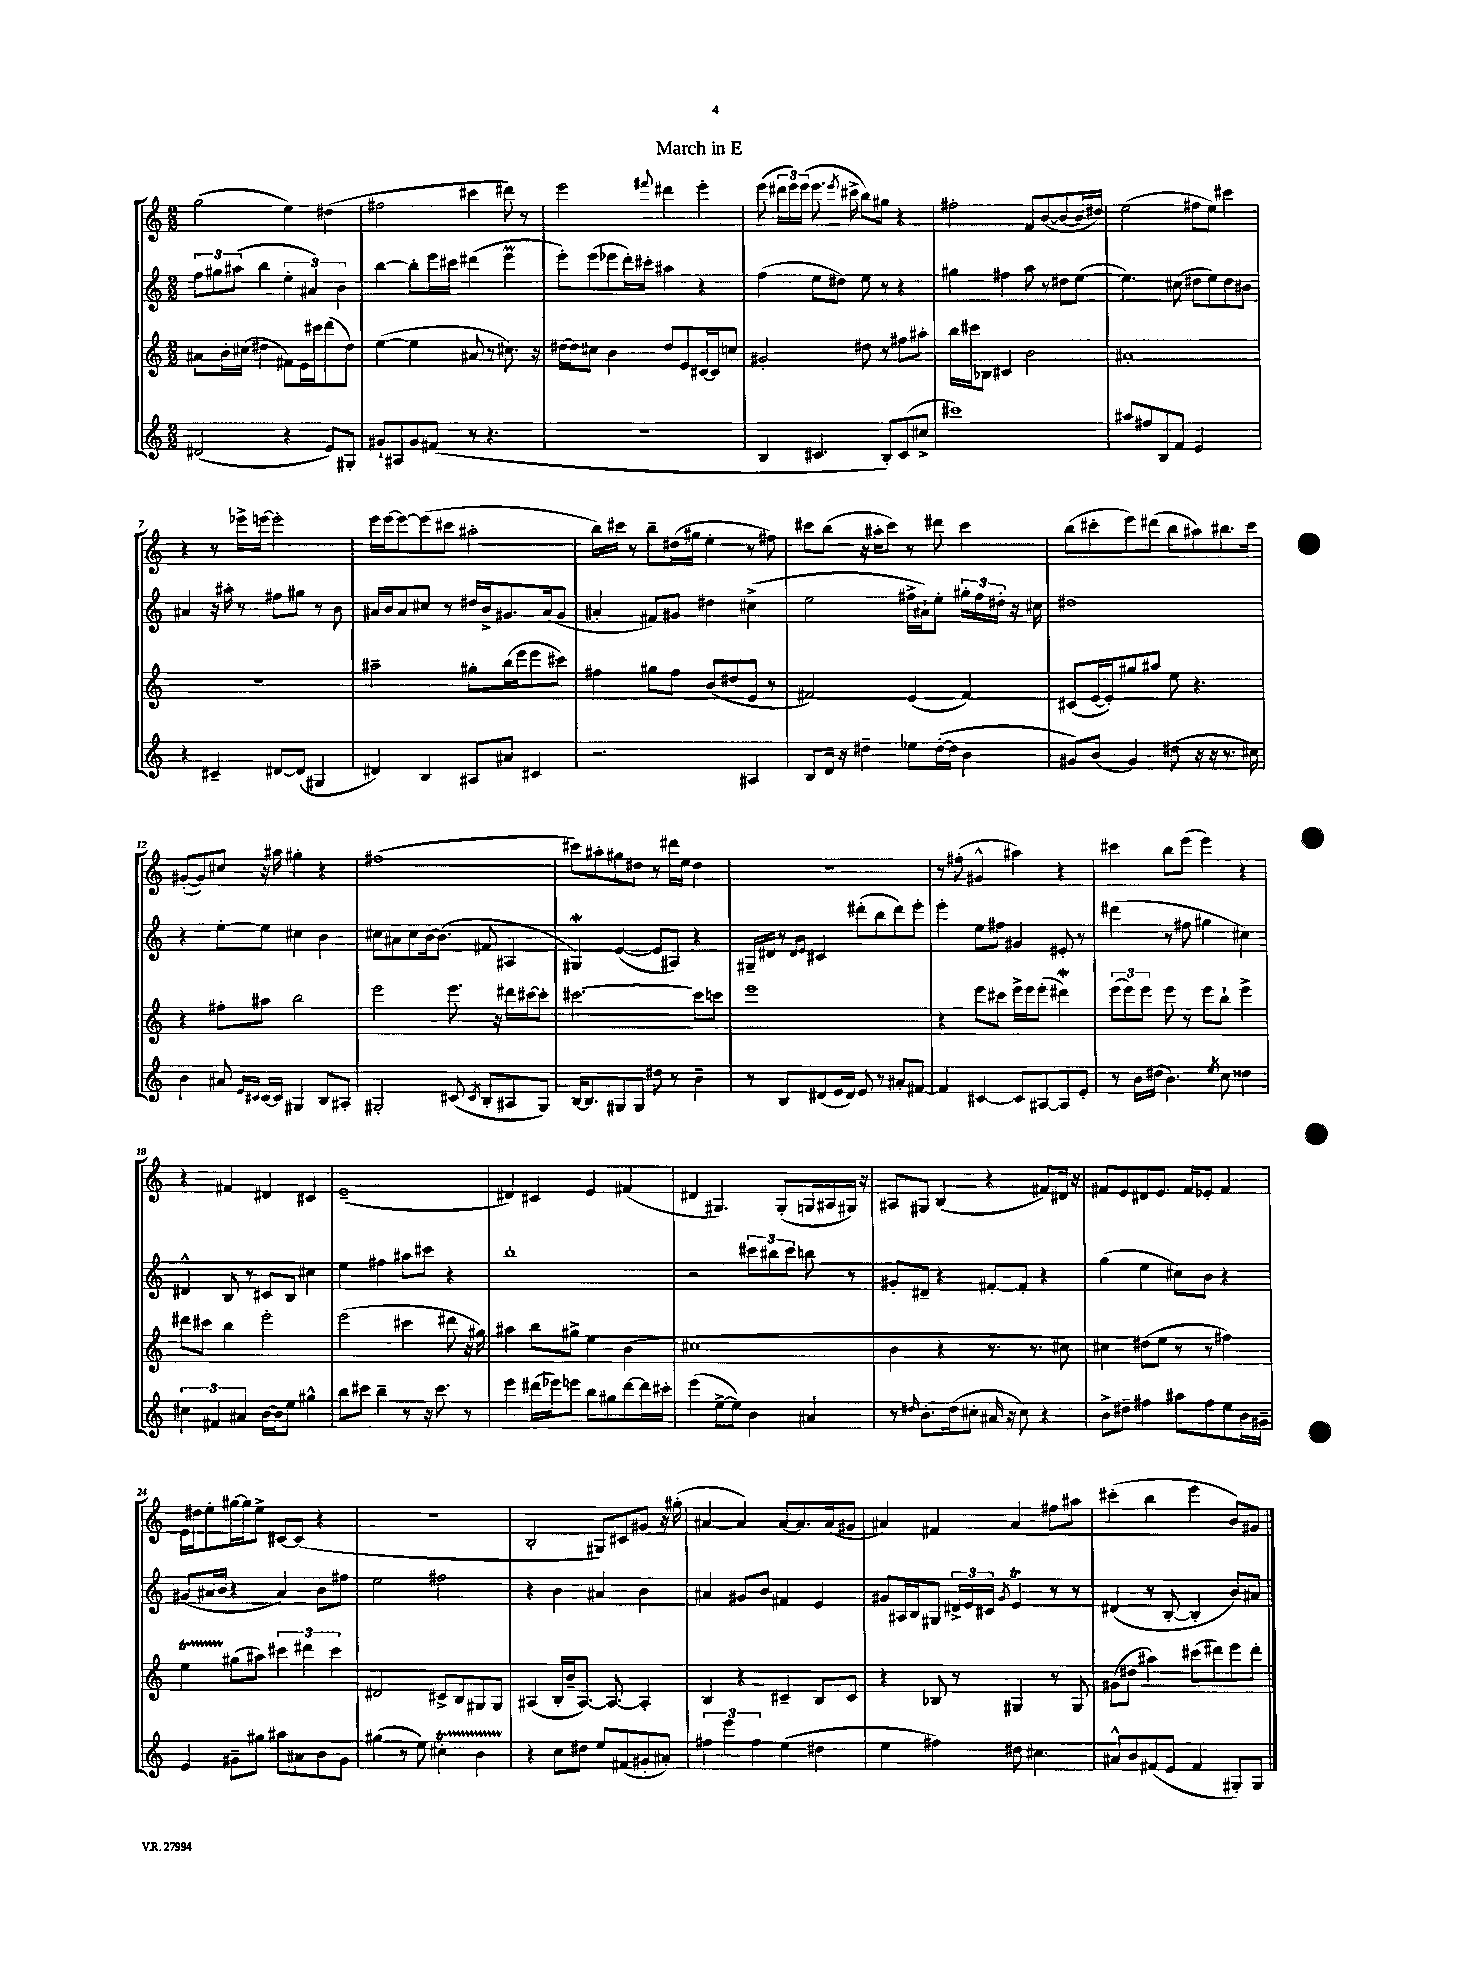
\header { title = "March in E" }
<<
\new StaffGroup <<
\new Staff = "s0" {
    \clef treble \key c \major \numericTimeSignature \time 2/2
    \autoBeamOff g''2( e''4) dis''4( |
    fis''2 cis'''4 dis'''8) r8 |
    e'''2 \appoggiatura { fis'''8 } dis'''4 e'''4-. |
    e'''8( \tuplet 3/2 { dis'''16[ e'''16) e'''16]( } e'''8. \acciaccatura { e'''8 } cis'''16-> b''8[) gis''8] r4 |
    fis''2-. f'8[ b'8~( b'8~ b'16 dis''16]) |
    e''2( fis''8[ e''8]) cis'''4 |
    r4 r8 ees'''16[-> e'''16]~ e'''2-. |
    e'''16[ e'''16~ e'''8~ e'''8( cis'''8] ais''2-. |
    b''16[) cis'''16] r8 b''8[-- dis''16( gis''16] e''4-. r8 fis''8) |
    cis'''8[ b''8]( r16 ais''16[-. cis'''8]) r8 dis'''8 cis'''4 |
    b''8[( cis'''8-. e'''8) dis'''8]( b''8[ ais''8) bis''8. cis'''16] |
    gis'8[~-.( gis'8) cis''8] r16 ais''16 gis''4-. r4 |
    fis''1( |
    cis'''8[) ais''8-. gis''8 dis''8] r8 dis'''16[ e''16] dis''4 |
    R1 |
    r8 fis''8-.( gis'4-^ ais''4) r4 |
    cis'''4 b''8[ e'''8]( e'''4) r4 |
    r4 fis'4 dis'4 cis'4 |
    e'1--( |
    dis'4) cis'4 e'4 fis'4( |
    dis'4 gis4.) gis8[-.( g16 ais16 gis16]) r16 |
    ais8[ gis8] b4( r4 fis'8[) dis'16] r16 |
    fis'8[ e'8 dis'8 e'8.] fis'16[ ees'8]-. fis'4 |
    e'16[ dis''16 e''8-. gis''16~ gis''16 e''8]-> cis'8[~ cis'8]( r4 |
    r1 |
    b2-. gis8[) cis'8 gis'8] r16 gis''16-.( |
    ais'4~ ais'4) ais'8[~ ais'8. ais'16( gis'8] |
    ais'4) fis'4 ais'4 fis''8[ ais''8] |
    cis'''4-.( b''4 e'''4 b'8[) gis'8] \bar "|." |
}
\new Staff = "s1" {
    \clef treble \key c \major \numericTimeSignature \time 2/2
    \autoBeamOff \tuplet 3/2 { f''8[ gis''8 ais''8]( } b''4 \tuplet 3/2 { e''4-. ais'4) b'4 } |
    b''4~ b''8[-. e'''16 cis'''16] dis'''4( e'''4\prall |
    e'''8[-.) e'''8( ees'''8 d'''16-.) cis'''16]-. ais''4 r4 |
    f''4( e''8[ dis''8]) e''8 r8 r4 |
    gis''4 fis''4 a''8 r8 dis''8[ e''8]~( |
    e''4.) cis''8( dis''8[ e''8) dis''8 bis'8] |
    ais'4 r16 ais''16-. r8 fis''8[ gis''8] r8 b'8 |
    ais'16[ b'16 ais'8 cis''8] r8 dis''16[ b'16-> gis'8. ais'16( gis'8] |
    ais'4-. fis'8[) gis'8] dis''4 cis''4->( |
    e''2 fis''16[-> ais'16-!) e''8]-. \tuplet 3/2 { gis''16[-. fis''16 dis''16]-. } r16 cis''16 |
    dis''1 |
    r4 e''8[~-. e''8] cis''4 b'4 |
    cis''8[ ais'8 cis''8 b'16~ b'8.]( fis'8 ais4 |
    gis4\mordent) e'4~( e'8[ ais8]) r4 |
    gis16[-- dis'16] r8 \grace { dis'16[ e'16] } cis'4 dis'''8[-.( b''8 dis'''8) e'''8]-. |
    e'''4-. e''8[ fis''8] gis'4 eis'8-. r8 |
    dis'''4( r8 fis''8 gis''4 cis''4) |
    dis'4-^ b8 r8 cis'8[ b8] cis''4 |
    e''4 fis''4 ais''8[ cis'''8] r4 |
    b''1-. |
    r2 \tuplet 3/2 { cis'''8[ bis''8 cis'''8] } b''8 r8 |
    gis'8[-. dis'8]-- r4 fis'8[~-. fis'8]-. r4 |
    g''4( e''4 cis''8[) b'8] r4 |
    gis'8[( ais'16 b'16] r4 ais'4) b'8[ fis''8] |
    e''2 fis''2 |
    r4 b'4 ais'4 b'4 |
    ais'4 gis'8[ b'8] fis'4 e'4 |
    gis'8[ ais16 b16 gis8] \tuplet 3/2 { dis'16[-> e'16 cis'16] } \acciaccatura { gis'8 } e'4\trill r8 r8 |
    dis'4( r8 b8~-. b4-. b'8[) ais'8] \bar "|." |
}
\new Staff = "s2" {
    \clef treble \key c \major \numericTimeSignature \time 2/2
    \autoBeamOff ais'8[ b'16-. cis''16]( dis''4 fis'8[) e'16 cis'''16 d'''8( dis''8]) |
    e''4~( e''4 ais'8 r8 cis''8.) r16 |
    dis''16[~ dis''16 cis''8] b'4 dis''8[ e'8 cis'16~ cis'16 c''8] |
    gis'2-. dis''8 r8 fis''8[ ais''8]-. |
    b''16[ cis'''16 bes8] cis'4 b'2 |
    ais'1-. |
    R1 |
    ais''2-- gis''8[-. b''16( e'''16 e'''8 cis'''8]) |
    fis''4 gis''8[ fis''8] b'8[( dis''8 e'8] r8 |
    fis'2) e'4( fis'4) |
    cis'8[( e'16~ e'16-.) gis''8 ais''8] e''8 r4. |
    r4 fis''8[-. ais''8] b''2 |
    e'''2 e'''8. r16 dis'''16[ cis'''16~ cis'''8]-. |
    cis'''2.~ cis'''8[ c'''8] |
    e'''1 |
    r4 e'''8[ cis'''8] e'''16[-> e'''16 e'''8]-.( dis'''4\mordent) |
    \tuplet 3/2 { e'''8[( e'''8) e'''8] } e'''8 r8 e'''8[ b''8]-! e'''4-> |
    dis'''8[ cis'''8] b''4 e'''2-. |
    e'''2( cis'''4 dis'''8 r16 gis''16) |
    ais''4 b''8[ gis''8]-> e''4 b'4( |
    cis''1 |
    b'4 r4 r8. r8. cis''8) |
    cis''4 dis''8[( e''8] r8 r8 fis''4) |
    e''4\startTrillSpan gis''8[\stopTrillSpan( ais''8]) \tuplet 3/2 { cis'''4 dis'''4 cis'''4 } |
    dis'2 cis'8[-> b8 gis8 gis8] |
    ais4( b16[-. b'16-- ais8.]~) ais8.~ ais4-. |
    b4 r4 cis'4-- b8[ cis'8] |
    r4 bes8 r8 gis4 r8 gis8 |
    gis'8[( dis''8] ais''4) cis'''8[( dis'''8) e'''8 dis'''8]-. \bar "|." |
}
\new Staff = "s3" {
    \clef treble \key c \major \numericTimeSignature \time 2/2
    \autoBeamOff dis'2( r4 e'8[) gis8]-. |
    gis'8[-! ais8 gis'8 fis'8]( r8 r4. |
    R1 |
    b4 cis'4. b8[-.) cis'8( cis''8]-> |
    cis'''1) |
    ais''8[ fis''8 b8 f'8] e'2 |
    r4 cis'4-- dis'8[~ dis'8]( gis4 |
    dis'4) b4 ais8[ ais'8] cis'4 |
    r2. ais4 |
    b8[ d'16] r16 dis''4-- ees''8[ dis''16~-.( dis''16] b'4 |
    gis'8[) b'8]( gis'4) dis''8( r16 r16 r8. cis''16) |
    b'4 ais'8 \grace { e'16[ cis'16] } cis'16[~ cis'16] gis4 b8[ ais8]-. |
    gis2-. cis'8( \acciaccatura { cis'8 } b8[-. ais8 gis8]) |
    b16[~ b8. gis8 gis8] dis''8 r8 b'4-- |
    r8 b8[ dis'8( e'16 dis'16]) e'8 r8 ais'8[-. fis'8]~ |
    fis'4 cis'4~ cis'8[ ais8~ ais8 e'8]-. |
    r8 b'16[ dis''16]( b'4.) \acciaccatura { e''8 } c''8 disis''4 |
    \tuplet 3/2 { cis''4 fis'4 ais'4 } b'16[~ b'16 e''8] gis''4-^ |
    b''8[ cis'''8] b''4-- r8 r16 cis'''8. r8 |
    e'''4 dis'''16[( ees'''16) e'''8] b''8[ gis''8 dis'''8~ dis'''16 cis'''16]-. |
    e'''4( e''8[~-> e''8]) b'4 ais'4 |
    r8 \grace { dis''16 } b'8.[-. dis''16( cis''8]-. ais'16 r16 cis''8) r4 |
    b'8[-> dis''8]-- fis''4 ais''8[ fis''8 e''8 b'16 gis'16]-- |
    e'4 gis'8[-- gis''8] ais''8[ ais'8 b'8 gis'8] |
    gis''4( r8 e''8) cis''4-.\startTrillSpan b'4 |
    r4\stopTrillSpan c''8[ dis''8] e''8[ fis'8( gis'8-. ais'8]-.) |
    \tuplet 3/2 { fis''4 e'''4 fis''4 } e''4( dis''4 |
    e''4 fis''4) dis''8 cis''4. |
    ais'8[-^ b'8 fis'8( e'8] fis'4 gis8[-.) gis8] \bar "|." |
}
>>
>>
